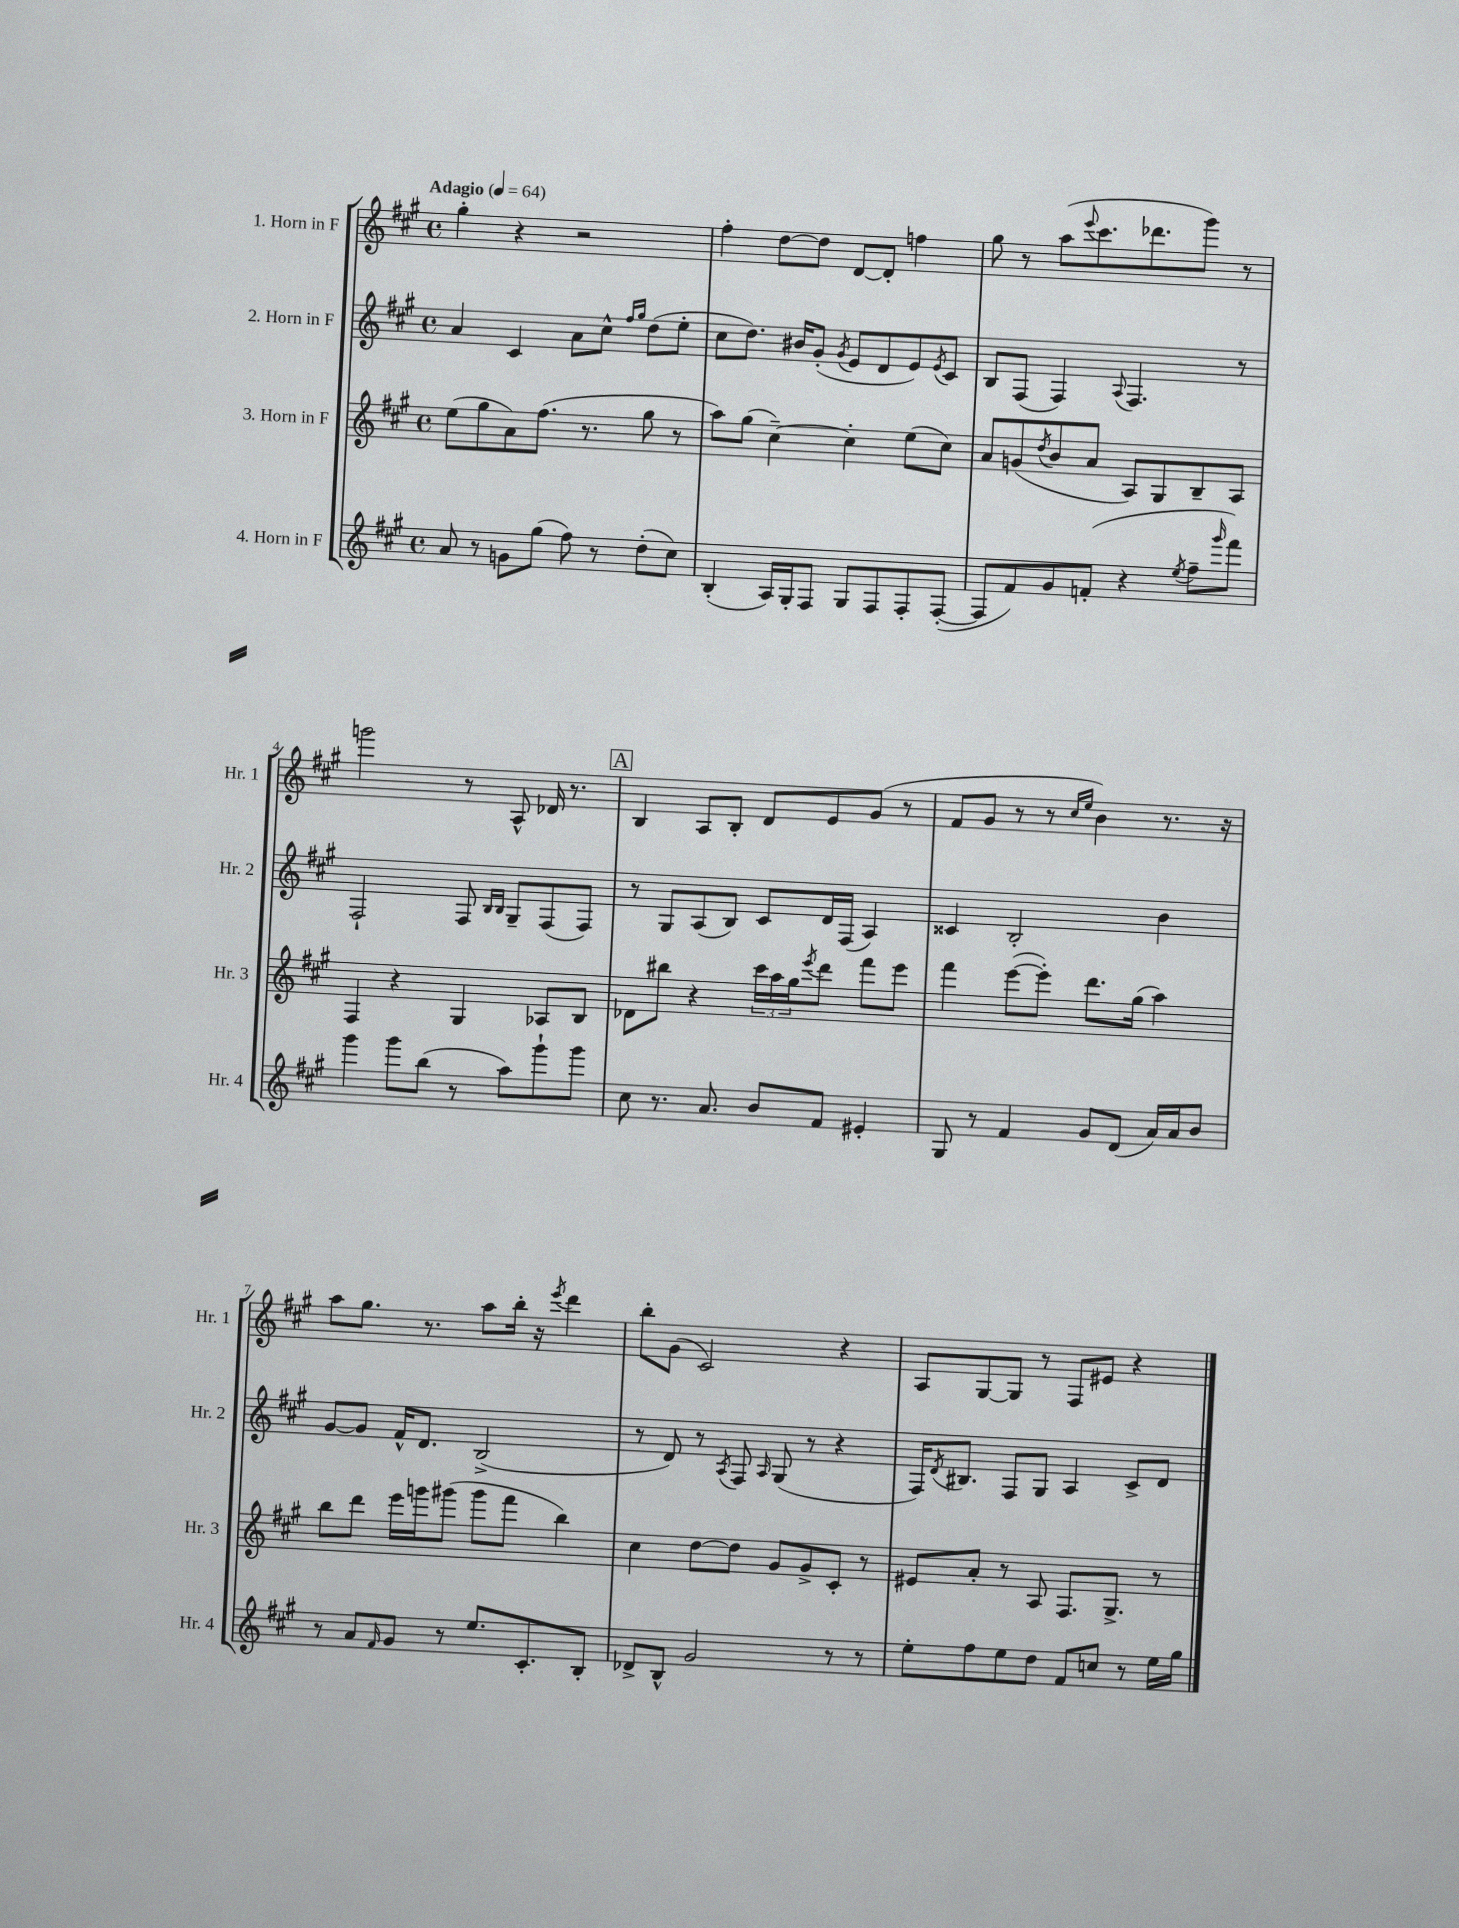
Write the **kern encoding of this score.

**kern	**kern	**kern	**kern
*part4	*part3	*part2	*part1
*staff4	*staff3	*staff2	*staff1
*I"4. Horn in F	*I"3. Horn in F	*I"2. Horn in F	*I"1. Horn in F
*I'Hr. 4	*I'Hr. 3	*I'Hr. 2	*I'Hr. 1
*clefG2	*clefG2	*clefG2	*clefG2
*k[f#c#g#]	*k[f#c#g#]	*k[f#c#g#]	*k[f#c#g#]
*M4/4	*M4/4	*M4/4	*M4/4
*met(c)	*met(c)	*met(c)	*met(c)
*MM64	*MM64	*MM64	*MM64
=1	=1	=1	=1
!	!	!	!LO:TX:a:B:t=Adagio
8a/	(8ee\L	4a/	4gg#'\
8r	8gg#\	.	.
8gn\L	8a\)	4c#/	4r
(8gg#\J	(8.ff#\J	.	.
8ff#\)	.	8a\L	2r
.	8.r	.	.
8r	.	8cc#^^\J	.
.	.	16qqff#/LL	.
.	.	16qqgg#/JJ	.
(8dd'\L	8gg#\	(8dd\L	.
8cc#\J)	8r	8ee'\J	.
=2	=2	=2	=2
(4B'/	8aa\L)	8cc#\L	4ff#'\
.	(8gg#\J	8.dd\J)	.
16A/LL)	[4cc#~\)	.	[8dd\L
16G#'/J	.	16b#X/KL	.
8F#/J	.	(8g#'/J	8dd\J]
.	.	8qg#/	.
8G#/L	4cc#'\]	8e/L	[8d/L
8F#/	.	8d/	8d'/J]
8F#'/	(8ee\L	8e/)	4ffn\
.	.	8qe/	.
([8F#'/J	8cc#\J)	8c#/J	.
=3	=3	=3	=3
8F#/L]	8a/L	8B/L	8gg#\
8f#/)	(8gn/	(8F#/J	8r
.	8qdd/	.	.
8g#/	8b/	4F#/)	(8aa\L
.	.	.	8qqeee/
(8fn'/J	8a/J	.	8.ccc#\
.	.	8qqA/	.
4r	8A/L)	4.F#/	.
.	.	.	8.ddd-X\
.	8G#/	.	.
8qee/	.	.	.
8ff#~\L	8B~/	.	8ggg#\J)
16qqggg#/	.	.	.
8fff#\J)	8A/J	8r	8r
!!LO:LB:g=z
=4	=4	=4	=4
4ggg#\	4F#/	2F#`/	2gggn\
8ggg#\L	4r	.	.
(8bb\J	.	.	.
8r	4G#/	8F#/	8r
.	.	16qqB/LL	.
.	.	16qqB/JJ	.
8aa\L)	.	8G#~/L	8A^^/
8ggg#`\	8A-X/L	(8F#/	16d-X/
.	.	.	8.r
8ggg#\J	8B/J	8F#/J)	.
!!LO:REH:place=s1:t=A
=5	=5	=5	=5
8cc#\	8d-X\L	8r	4B/
8.r	8bb#X\J	8G#/L	.
.	4r	(8A/	8A/L
8.a/	.	.	.
.	.	8B/J)	8B'/J
8b/L	24ccc#\LL	8c#/L	8d/L
.	24aa\	.	.
.	24gg#\J	.	.
.	8qeee/	.	.
8f#/J	8ddd\J	16d/L	8e/
.	.	(16F#/JJ	.
4e#X'/	8fff#\L	4A/)	(8g#/J
.	8eee\J	.	8r
=6	=6	=6	=6
8G#/	4fff#\	4c##X/	8f#/L
8r	.	.	8g#/J
4f#/	([8eee\L	2B'/	8r
.	8eee'\J])	.	8r
.	.	.	16qqcc#/LL
.	.	.	16qqee/JJ
8g#/L	8.ddd\L	.	4b\)
(8d/J	.	.	.
.	(16gg#\Jk	.	.
16a/LL)	4aa\)	4b\	8.r
16a/J	.	.	.
8b/J	.	.	.
.	.	.	16r
!!LO:LB:g=z
=7	=7	=7	=7
8r	8bb\L	[8g#/L	8aa\L
8a/L	8ddd\J	8g#/J]	8.gg#\J
16qqf#/	.	.	.
8g#/J	16eee\LL	16f#^^/KL	.
.	16gggn\J	8.d/J	8.r
8r	(8ggg#X\J	.	.
8.ee/L	8ggg#\L	(2B^/	8aa\L
.	8fff#\J	.	16bb'\Jk
8.c#'/	.	.	16r
.	.	.	8qeee/
.	4bb\)	.	4ddd\
8B'/J	.	.	.
=8	=8	=8	=8
8d-X^/L	4cc#\	8r	8bb'\L
8B^^/J	.	8d/)	(8g#\J
2g#/	[8dd\L	8r	2c#/)
.	.	8qA/	.
.	8dd\J]	8F#/	.
.	.	16qqA/	.
.	8g#/L	(8G#/	.
.	8g#^/	8r	.
8r	8c#'/J	4r	4r
8r	8r	.	.
=9	=9	=9	=9
8ee'\L	8e#X/L	16F#/KL)	8A/L
.	.	8qd/	.
.	.	8.B#X/J	.
8ff#\	8a'/J	.	[8G#/
8ee\	8r	8F#/L	8G#/J]
8dd\J	8A/	8G#/J	8r
8f#/L	8.F#/L	4A/	8F#/L
8ccn/J	.	.	8e#X/J
.	8.G#^/J	.	.
8r	.	8c#^/L	4r
16ee\LL	8r	8d/J	.
16gg#\JJ	.	.	.
==	==	==	==
*-	*-	*-	*-
